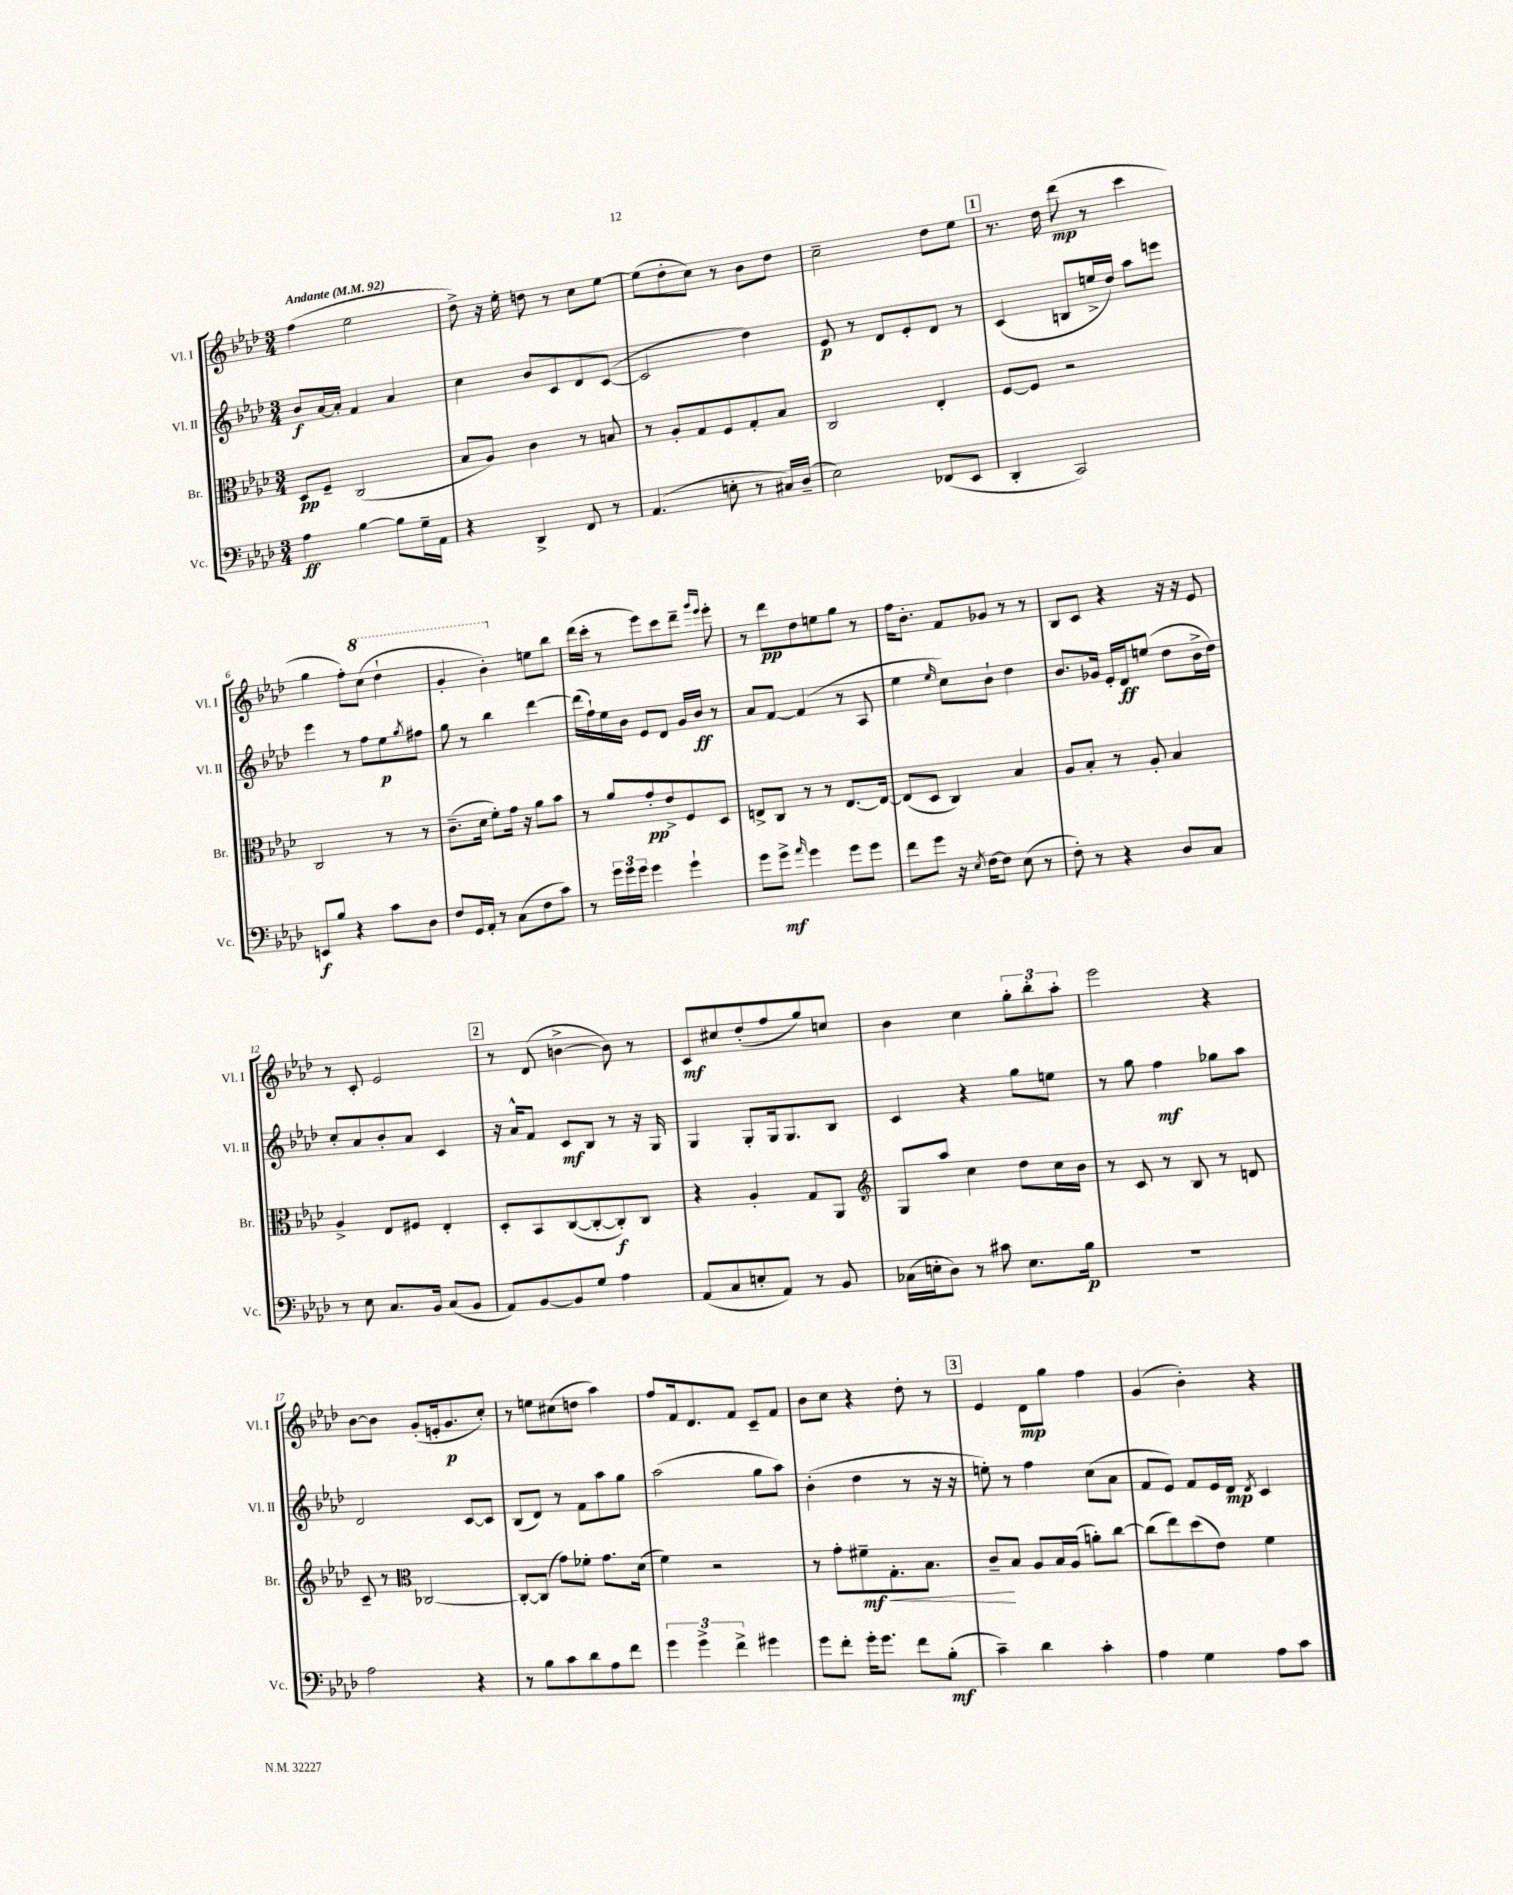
<<
\new StaffGroup <<
\new Staff = "s0" \with { instrumentName = "Vl. I" shortInstrumentName = "Vl. I" } {
    \clef treble \key aes \major \numericTimeSignature \time 3/4 \tempo "Andante" 4 = 92
    f''4( ees''2 |
    des''8->) r16 ees''16-. d''8 r8 c''8 ees''8~ |
    ees''8( des''8-. c''8) r8 bes'8 des''8 |
    c''2-- des''8 ees''8 |
    \mark \markup { \box "1" } r8. des''16 des'''8\mp( r8 c'''4 |
    g''4 f''8-.) \ottava #1 c'''8( des'''4-! |
    g''4-. bes''4-.) \ottava #0 e''8 bes''8 |
    des'''16( c'''16-. r8 ees'''8) c'''8 des'''8-- \grace { g'''16 ees'''16 } ees'''8-. |
    r8 des'''8\pp des''8 e''8 g''8 r8 |
    f''16 bes'8.-. f'8 ges'8 r8 r8 |
    bes8 c'8 r4 r16 r16 ees'8 |
    r8 c'8-. ees'2 |
    \mark \markup { \box "2" } r8 des'8( b'4~-> b'8) r8 |
    c'8\mf cis''8 des''8-.( f''8 g''8) c''8 |
    bes'4 c''4 \tuplet 3/2 { g''8-. bes''8-. aes''8-. } |
    ees'''2 r4 |
    bes'8~ bes'8 g'8-.( e'16-. g'8.\p c''8-.) |
    r8 e''8 cis''8( d''8 aes''4) |
    f''8 f'16 des'8. f'8 c'8-- f'8 |
    bes'8 c''8 r4 des''8-. r8 |
    \mark \markup { \box "3" } ees'4 des'8\mp g''8 f''4 |
    g'4( bes'4-.) r4 \bar "|." |
}
\new Staff = "s1" \with { instrumentName = "Vl. II" shortInstrumentName = "Vl. II" } {
    \clef treble \key aes \major \numericTimeSignature \time 3/4
    bes'8\f aes'16~ aes'16-. f'4 aes'4 |
    c''4 bes'8 c'8 des'8 c'8~( |
    c'2 des''4) |
    ees'8\p r8 des'8 ees'8-. des'8 r8 |
    \mark \markup { \box "1" } c'4( b8 e''16-> des''16) aes''8 e'''8 |
    ees'''4 r8 f''8 ees''8\p \acciaccatura { g''8 } fis''8 |
    g''8 r8 bes''4 des'''4~ |
    des'''16( f''16-!) ees''16 bes'16 ees'8 des'8 g'16 bes'16\ff r8 |
    aes'8 f'8~ f'4( r8 aes8 |
    ees''4 \grace { ees''16 } c''8) bes'8-! des''4 |
    bes'8. ges'16 ees'16-. des'16\ff e''8( des''8 bes'16-> des''16) |
    c''8-. aes'8 bes'8-. aes'8 c'4 |
    \mark \markup { \box "2" } r16 aes'16-^ f'8 c'8\mf bes8 r8 r16 g16 |
    g4 g8-. g16 g8. bes8 |
    c'4 r4 g''8 e''8 |
    r8 g''8 f''4\mf ges''8 aes''8 |
    des'2 c'8~ c'8 |
    bes8( des'8) r8 f'8 aes''8 g''8 |
    aes''2( g''8 aes''8) |
    bes'4-.( des''4 r8 r16 r16 |
    \mark \markup { \box "3" } e''8-.) r8 f''4 c''8( aes'8 |
    f'8 ees'8) f'8 ees'16 des'16\mp \acciaccatura { des'8 } c'4 \bar "|." |
}
\new Staff = "s2" \with { instrumentName = "Br." shortInstrumentName = "Br." } {
    \clef alto \key aes \major \numericTimeSignature \time 3/4
    des8\pp f8-- c2( |
    bes8 aes8) c'4 r8 b8 |
    r8 aes8-. g8 f8 g8-. bes8 |
    c2 ees4-. |
    \mark \markup { \box "1" } f8~ f8 r2 |
    c2 r8 r8 |
    c'8.--( des'16 f'8-.) g'16 r16 aes'8 bes'8 |
    r8 aes'8 g'8-.\pp ees'8-> f8 des8 |
    e8-> c8 r8 r8 e8.~ e16~ |
    e8( des8 c4) bes4 |
    aes8 bes8-. r8 aes8-. bes4 |
    aes4-> ees8 fis8 ees4-. |
    \mark \markup { \box "2" } des8-. bes,8 c8~( c8~-. c8-.\f) c8 |
    r4 aes4-. g8 aes,8 |
    \clef treble g8 aes''8 c''4 des''8 c''16 bes'16 |
    r8 c'8 r8 bes8 r8 d'8 |
    c'8-- r8 \clef alto ces2~ |
    ces8~-. ces8( g'8) fes'8-. g'8. des'16( |
    f'4) r2 |
    r8 g'8-. fis'8--\mf\< g8.-. bes8. |
    \mark \markup { \box "3" } c'8--\! bes8 aes8 bes16 aes16( a'8-.) c''8~ |
    c''8( ees''8) des''8( ees'8) f'4 \bar "|." |
}
\new Staff = "s3" \with { instrumentName = "Vc." shortInstrumentName = "Vc." } {
    \clef bass \key aes \major \numericTimeSignature \time 3/4
    aes4\ff bes4~ bes8 g16-- aes,16 |
    r4 des,4-> f,8 r8 |
    aes,4.( e8-. r8 cis16) des16--( |
    ees2) fes,8( ees,8 |
    \mark \markup { \box "1" } des,4-. c,2) |
    e,8\f bes8 r4 c'8 des8 |
    f8 g,16 aes,16-. r8 c8( f8 c'8) |
    r8 \tuplet 3/2 { g'16 g'16 g'16 } g'4 g'4-! |
    g'8 g'8->\mf \grace { aes'16 } g'4 g'8 g'8 |
    f'8 g'8 r16 \acciaccatura { ees8 } f16~ f8 ees8( r8 |
    f8-.) r8 r4 des8 c8 |
    r8 ees8 c8. bes,16 c8( bes,8 |
    \mark \markup { \box "2" } aes,8) bes,8~ bes,8 g8 aes4 |
    aes,8( c8 e8-. aes,8) r8 bes,8 |
    ces16( e16-. des8) r8 cis'8 e8. bes16\p |
    R2. |
    aes2 r4 |
    r8 bes8 c'8 des'8 aes8 f'8 |
    \tuplet 3/2 { g'4 g'4-> f'4-> } gis'4 |
    g'8 f'8-. g'16-. g'8. f'8 bes8-.\mf( |
    \mark \markup { \box "3" } c'4--) des'4 c'4-. |
    aes4 g4 aes8 c'8 \bar "|." |
}
>>
>>
